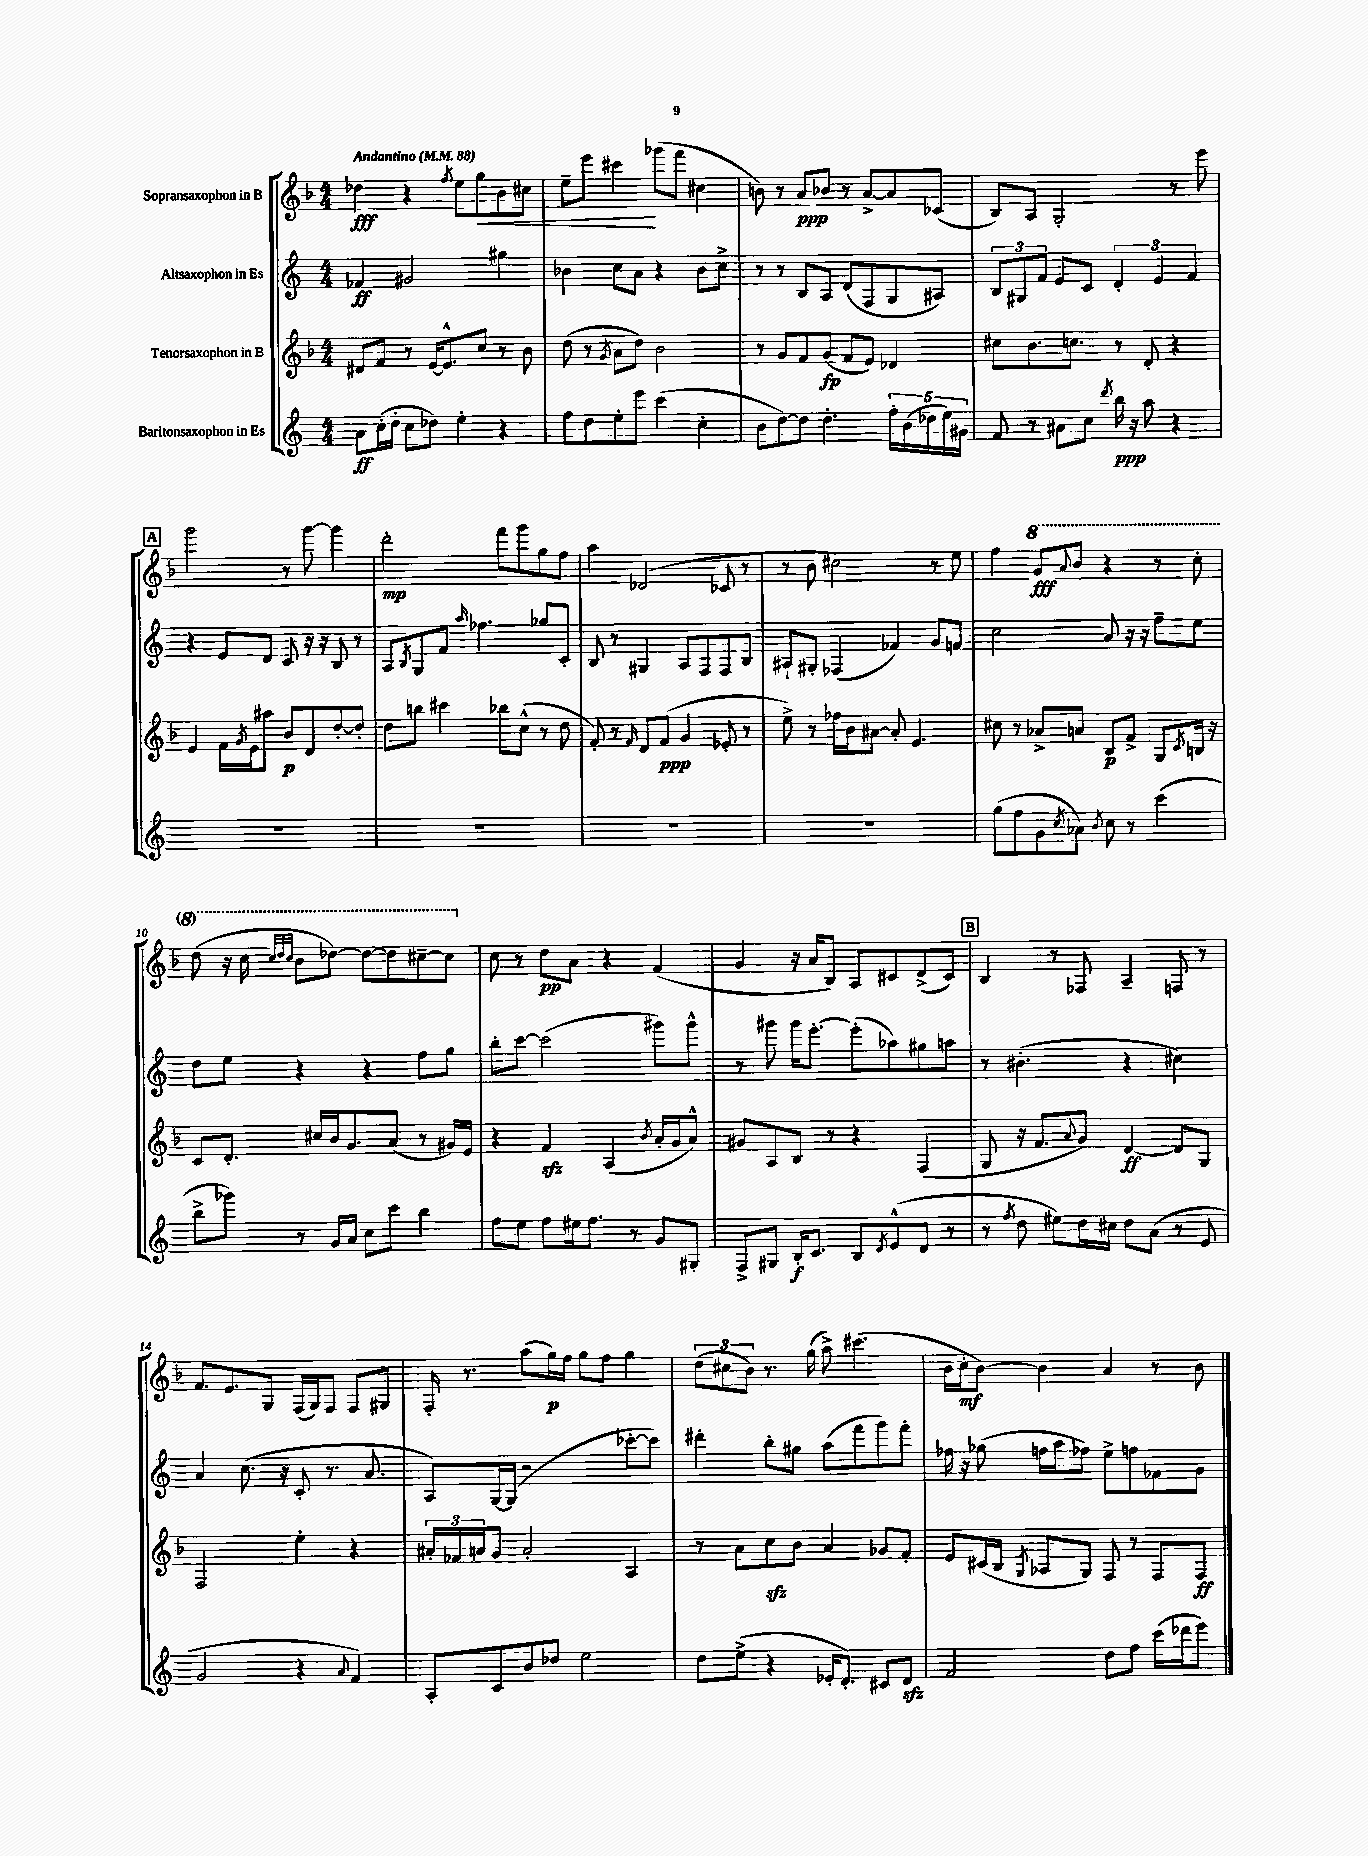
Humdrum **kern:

**kern	**dynam	**kern	**dynam	**kern	**dynam	**kern	**dynam
*part4	*part4	*part3	*part3	*part2	*part2	*part1	*part1
*staff4	*staff4	*staff3	*staff3	*staff2	*staff2	*staff1	*staff1
*I"Baritonsaxophon in Es	*	*I"Tenorsaxophon in B	*	*I"Altsaxophon in Es	*	*I"Sopransaxophon in B	*
*clefG2	*	*clefG2	*	*clefG2	*	*clefG2	*
*k[]	*	*k[b-]	*	*k[]	*	*k[b-]	*
*M4/4	*	*M4/4	*	*M4/4	*	*M4/4	*
*MM88	*	*MM88	*	*MM88	*	*MM88	*
=1	=1	=1	=1	=1	=1	=1	=1
!	!	!	!	!	!	!LO:TX:a:B:t=Andantino	!
8a\L	ff	8d#X/L	.	4f-X/	ff	4dd-X\	fff
(16cc'\L	.	8f/J	.	.	.	.	.
16dd'\JJ	.	.	.	.	.	.	.
8cc\L	.	8r	.	2g#X/	.	4r	.
8dd-X\J)	.	[16e/KL	.	.	.	.	.
.	.	8.e^^/]	.	.	.	.	.
.	.	.	.	.	.	8qff/	.
4ee'\	.	.	.	.	.	8ee\L	.
!	!	!	!	!	!	!	!LO:HP:b
.	.	8cc/J	.	.	.	8gg\	<
4r	.	8r	.	4gg#X\	.	8b-\	.
.	.	8b-\	.	.	.	8cc#X\J	.
=2	=2	=2	=2	=2	=2	=2	=2
8ff\L	.	(8dd\	.	4b-X\	.	8ee~\L	.
8dd\	.	8r	.	.	.	8eee\J	.
.	.	8qg/	.	.	.	.	.
8ee'\	.	8a\L	.	8cc\L	.	4ccc#X\	.
8eee\J	.	8dd\J)	.	8a\J	.	.	.
(4ccc\	.	2b-\	.	4r	.	(8ggg-X\L	[
.	.	.	.	.	.	8fff\J	.
4cc'\	.	.	.	8b-\L	.	4cc#X\	.
.	.	.	.	8cc^\J	.	.	.
=3	=3	=3	=3	=3	=3	=3	=3
8b\L	.	8r	.	8r	.	8bn\)	.
[8dd\)	.	8g/L	.	8r	.	8r	.
8dd\J]	.	8f/	.	8B/L	.	8a/L	ppp
4.dd'\	.	(8g/J	fp	8A/J	.	8b-X/J	.
.	.	8f/L	.	(8d/L	.	8r	.
.	.	8e/J)	.	8F/	.	[8a^/L	.
20ff'\LL	.	4d-X/	.	8G/	.	8a/]	.
(20b\	.	.	.	.	.	.	.
20dd-X\	.	.	.	.	.	.	.
.	.	.	.	8A#X/J)	.	(8c-X/J	.
20ee\)	.	.	.	.	.	.	.
20g#X\JJ	.	.	.	.	.	.	.
=4	=4	=4	=4	=4	=4	=4	=4
8f/	.	8cc#X\L	.	12B/L	.	8B-/L)	.
.	.	.	.	12G#X/	.	.	.
8r	.	8.b-\	.	.	.	8A/J	.
.	.	.	.	12f/J	.	.	.
8a#X\L	.	.	.	8e/L	.	2G'/	.
.	.	8.ccn\J	.	.	.	.	.
8cc\J	.	.	.	8c/J	.	.	.
8qddd/	.	.	.	.	.	.	.
16bb\	ppp	8r	.	6d'/	.	.	.
16r	.	.	.	.	.	.	.
8aa\	.	8d'/	.	.	.	.	.
.	.	.	.	6e/	.	.	.
4r	.	4r	.	.	.	8r	.
.	.	.	.	6f/	.	.	.
.	.	.	.	.	.	8eee\	.
!!LO:LB:g=z
!!LO:REH:place=s1:t=A
=5	=5	=5	=5	=5	=5	=5	=5
1r	.	4e/	.	4r	.	2ggg\	.
.	.	16f\LL	.	8e/L	.	.	.
.	.	8qg/	.	.	.	.	.
.	.	16e\J	.	.	.	.	.
.	.	8aa#X\J	.	8d/J	.	.	.
.	.	8b-/L	p	8c/	.	8r	.
.	.	8d/	.	16r	.	[8ggg\	.
.	.	.	.	16r	.	.	.
.	.	[8dd'/	.	8B/	.	4ggg\]	.
.	.	8dd'/J]	.	8r	.	.	.
=6	=6	=6	=6	=6	=6	=6	=6
1r	.	8dd\L	.	8A/L	.	2ddd'\	mp
.	.	.	.	8qB/	.	.	.
.	.	8bbn\J	.	8G/	.	.	.
.	.	4ccc#X\	.	8f/J	.	.	.
.	.	.	.	16qqaa/	.	.	.
.	.	.	.	4.ff-X\	.	.	.
.	.	8bb-X\L	.	.	.	8fff\L	.
.	.	(8cc^^\J	.	.	.	8ggg\	.
.	.	8r	.	8gg-X/L	.	8gg\	.
.	.	8dd\	.	8c'/J	.	8ff\J	.
=7	=7	=7	=7	=7	=7	=7	=7
1r	.	8f'/)	.	8B/	.	4aa\	.
.	.	8r	.	8r	.	.	.
.	.	16qqf/	.	.	.	.	.
.	.	8d/L	.	4G#X/	.	(2d-X/	.
.	.	(8f/J	ppp	.	.	.	.
.	.	4g/	.	8A/L	.	.	.
.	.	.	.	8F/	.	.	.
.	.	8e-X'/	.	8F/	.	8c-X/	.
.	.	8r	.	8B/J	.	8r	.
=8	=8	=8	=8	=8	=8	=8	=8
1r	.	8ee^\)	.	8A#X`/L	.	8r	.
.	.	8r	.	8G#X'/J	.	8b-\	.
.	.	16ff-X\LL	.	(4F-X/	.	2cc#X\)	.
.	.	16b-\J	.	.	.	.	.
.	.	[8a#X\J	.	.	.	.	.
.	.	8a#'/]	.	4f-X/)	.	.	.
.	.	4.e/	.	.	.	.	.
.	.	.	.	8g/L	.	8r	.
.	.	.	.	8fn/J	.	8ee\	.
=9	=9	=9	=9	=9	=9	=9	=9
(8gg\L	.	8cc#X\	.	2cc\	.	4ff\	.
8ff\	.	8r	.	.	.	.	.
*	*	*	*	*	*	*8va	*
8g\	.	8a-X^/L	.	.	.	8gg/L	fff
8qcc/	.	.	.	.	.	8qqaa/	.
8a-X\J)	.	8an/J	.	.	.	8bb-/J	.
8qb/	.	.	.	.	.	.	.
8cc\	.	8B-/L	p	8a/	.	4r	.
8r	.	8f^/J	.	16r	.	.	.
.	.	.	.	16r	.	.	.
(4ccc\	.	8G/L	.	8ff~\L	.	8r	.
.	.	8qc/	.	.	.	.	.
.	.	16Bn/Jk	.	8ee\J	.	8ccc'\	.
.	.	16r	.	.	.	.	.
!!LO:LB:g=z
=10	=10	=10	=10	=10	=10	=10	=10
8bb^\L	.	8c/L	.	8dd\L	.	(8ddd\	.
8ggg-X\J)	.	8.d'/J	.	8ee\J	.	16r	.
.	.	.	.	.	.	16ccc\	.
.	.	.	.	.	.	32qqccc/LLL	.
.	.	.	.	.	.	32qqddd/	.
.	.	.	.	.	.	32qqccc/JJJ	.
8r	.	.	.	4r	.	8bb-\L	.
.	.	16cc#X/LL	.	.	.	.	.
16g/LL	.	16b-/J	.	.	.	[8ddd-X\J)	.
16a/JJ	.	8.g/	.	.	.	.	.
8cc\L	.	.	.	4r	.	8ddd-\L_	.
8ccc\J	.	(8a/J	.	.	.	8ddd-\]	.
4bb\	.	8r	.	8ff\L	.	[8ccc#X~\	.
.	.	16g#X/LL)	.	8gg\J	.	8ccc#\J]	.
.	.	16e/JJ	.	.	.	.	.
=11	=11	=11	=11	=11	=11	=11	=11
*	*	*	*	*	*	*X8va	*
8ff\L	.	4r	.	8bb'\L	.	8cc\	.
8ee\J	.	.	.	[8ccc\J	.	8r	.
8ff\L	.	4fzz/	.	(2ccc\]	.	8dd\L	pp
16ee#X\k	.	.	.	.	.	8a\J	.
8.ff\J	.	.	.	.	.	.	.
.	.	(4A/	.	.	.	4r	.
8r	.	.	.	.	.	.	.
.	.	8qb-/	.	.	.	.	.
8g/L	.	16a'/LL	.	8ggg#X\L)	.	(4f/	.
.	.	16g/J	.	.	.	.	.
8G#X'/J	.	8a^^/J)	.	8ggg#^^\J	.	.	.
=12	=12	=12	=12	=12	=12	=12	=12
8F^/L	.	8g#X/L	.	8r	.	4g/	.
8G#X/J	.	8A/	.	8ggg#X\	.	.	.
16B'/KL	f	8B-/J	.	16ggg#\KL	.	16r	.
8.c/J	.	.	.	[8.eee'\J	.	16a/KL	.
.	.	8r	.	.	.	8B-/J)	.
8B/L	.	4r	.	(8eee'\L]	.	8A/L	.
8qd/	.	.	.	.	.	.	.
(8e^^/	.	.	.	8aa-X\)	.	8c#X/	.
8d/J	.	(4F/	.	8gg#X\	.	(8d^/	.
8r	.	.	.	8aan\J	.	8c#/J)	.
!!LO:REH:place=s1:t=B
=13	=13	=13	=13	=13	=13	=13	=13
8r	.	8G/	.	8r	.	4B-/	.
8qff/	.	.	.	.	.	.	.
8dd\	.	16r	.	(4.b#X'\	.	.	.
.	.	8.f/L	.	.	.	.	.
8ee#X\L)	.	.	.	.	.	8r	.
.	.	8qqa/	.	.	.	.	.
16dd\L	.	8g/J)	.	.	.	8F-X/	.
16cc#X\JJ	.	.	.	.	.	.	.
8dd\L	.	[4d/	ff	4r	.	4A~/	.
(8a\J	.	.	.	.	.	.	.
8r	.	8d/L]	.	4cc#X\)	.	8Fn/	.
8e/	.	8G/J	.	.	.	8r	.
!!LO:LB:g=z
=14	=14	=14	=14	=14	=14	=14	=14
2g/	.	2F/	.	4a/	.	8.f/L	.
.	.	.	.	.	.	8.e/	.
.	.	.	.	(8.cc\	.	.	.
.	.	.	.	.	.	8G/J	.
.	.	.	.	16r	.	.	.
4r	.	4ee'\	.	8c'/	.	(16F/LL	.
.	.	.	.	.	.	16G/J)	.
.	.	.	.	8.r	.	8F/J	.
8qqa/	.	.	.	.	.	.	.
4f/)	.	4r	.	.	.	8F/L	.
.	.	.	.	8.a/	.	.	.
.	.	.	.	.	.	8G#X/J	.
=15	=15	=15	=15	=15	=15	=15	=15
8A'/L	.	24a#X'/LL	.	8A/L)	.	16F'/	.
.	.	24f-X/	.	.	.	.	.
.	.	.	.	.	.	8.r	.
.	.	24an/J	.	.	.	.	.
8c/	.	8g/J	.	[16G/L	.	.	.
.	.	.	.	(16G/JJ]	.	.	.
8b/	.	2a'/	.	2r	.	(8aa\L	.
8dd-X/J	.	.	.	.	.	16gg\L)	p
.	.	.	.	.	.	16ff\JJ	.
2ee\	.	.	.	.	.	8gg\L	.
.	.	.	.	.	.	8ff\J	.
.	.	4A/	.	[8ccc-X'\L	.	4gg\	.
.	.	.	.	8ccc-\J])	.	.	.
=16	=16	=16	=16	=16	=16	=16	=16
8dd\L	.	8r	.	4ddd#X'\	.	(12dd\L	.
.	.	.	.	.	.	12cc#X\	.
(8ee^\J	.	8a\L	.	.	.	.	.
.	.	.	.	.	.	12b-\J)	.
4r	.	8cczz\	.	8bb'\L	.	8.r	.
.	.	8b-\J	.	8gg#X\J	.	.	.
.	.	.	.	.	.	(16gg\	.
16e-X'/KL	.	4a/	.	(8aa\L	.	8aa^\)	.
8.d'/J)	.	.	.	.	.	.	.
.	.	.	.	8fff\	.	(4.ccc#X\	.
8c#X/L	.	8g-X/L	.	8ggg\)	.	.	.
8dzz/J	.	8f'/J	.	8fff'\J	.	.	.
=17	=17	=17	=17	=17	=17	=17	=17
2f/	.	8e/L	.	16ff-X\	.	16b-\LL	.
.	.	.	.	16r	.	16cc'\J	mf
.	.	(16c#X/L	.	(8gg-X\	.	[8b-\J)	.
.	.	16B-/JJ	.	.	.	.	.
.	.	8qG/	.	.	.	.	.
.	.	8A-X/L	.	16ffn\LL	.	4b-\]	.
.	.	.	.	16aa\J	.	.	.
.	.	8G/J)	.	8ff-X\J)	.	.	.
8dd\L	.	8F/	.	8ee^\L	.	4a/	.
8ff\J	.	8r	.	8ffn\	.	.	.
(16ccc\LL	.	8F/L	.	8f-X\	.	8r	.
16ddd-X\J	.	.	.	.	.	.	.
8eee\J)	.	8F/J	ff	8g\J	.	8b-\	.
==	==	==	==	==	==	==	==
*-	*-	*-	*-	*-	*-	*-	*-
